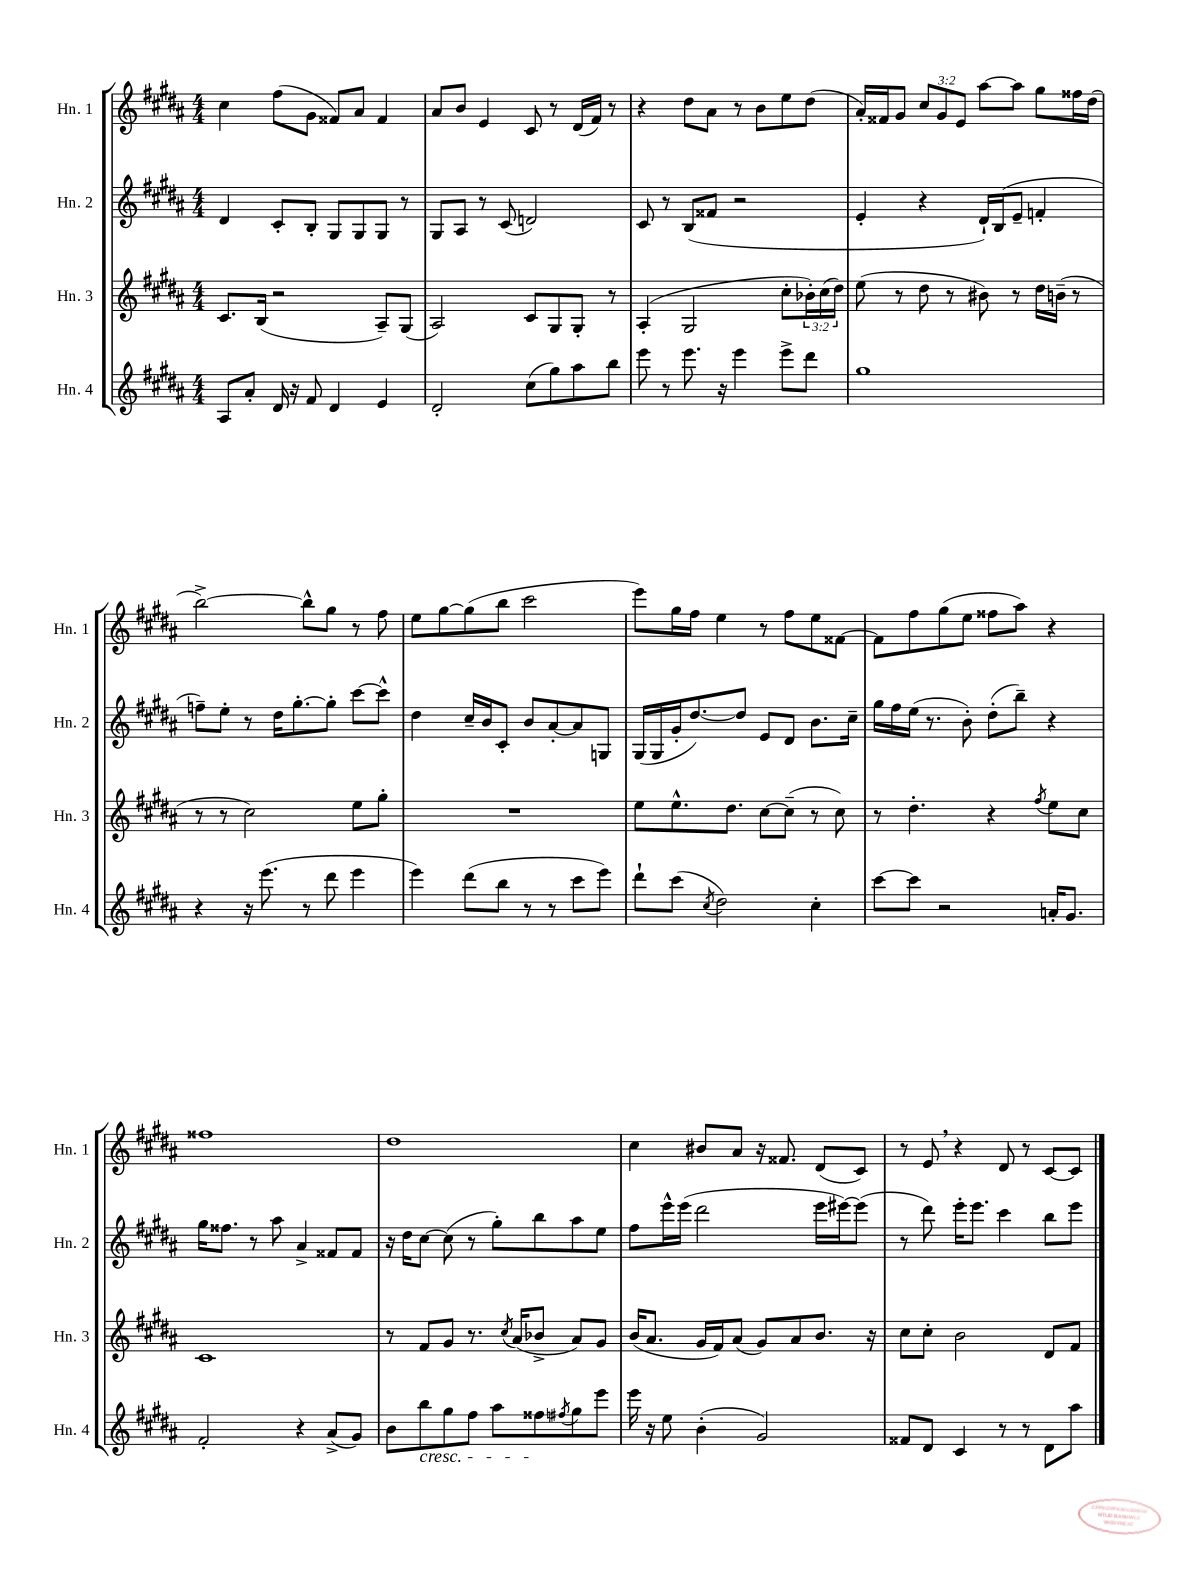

**kern	**kern	**kern	**kern
*part4	*part3	*part2	*part1
*staff4	*staff3	*staff2	*staff1
*I"Hn. 4	*I"Hn. 3	*I"Hn. 2	*I"Hn. 1
*I'Hn. 4	*I'Hn. 3	*I'Hn. 2	*I'Hn. 1
*clefG2	*clefG2	*clefG2	*clefG2
*k[f#c#g#d#a#]	*k[f#c#g#d#a#]	*k[f#c#g#d#a#]	*k[f#c#g#d#a#]
*M4/4	*M4/4	*M4/4	*M4/4
=21	=21	=21	=21
8A#/L	8.c#/L	4d#/	4cc#\
8a#'/J	.	.	.
.	(16B/Jk	.	.
16d#/	2r	8c#'/L	(8ff#\L
16r	.	.	.
8f#/	.	8B'/J	8g#\J
4d#/	.	8G#/L	8f##X/L)
.	.	8G#/	8a#/J
4e/	8A#~/L)	8G#/J	4f##/
.	(8G#/J	8r	.
=22	=22	=22	=22
2d#'/	2A#/)	8G#/L	8a#/L
.	.	8A#/J	8b/J
.	.	8r	4e/
.	.	(8c#/	.
(8cc#\L	8c#/L	2dn/)	8c#/
8gg#\)	8G#/	.	8r
8aa#\	8G#'/J	.	(16d#/LL
.	.	.	16f#/JJ)
8bb\J	8r	.	8r
=23	=23	=23	=23
8eee\	(4A#'/	8c#/	4r
8r	.	8r	.
8.eee\	2G#/	(8B/L	8dd#\L
.	.	8f##X/J	8a#\J
16r	.	.	.
4eee\	.	2r	8r
.	.	.	8b\L
8eee^\L	8cc#'\L	.	8ee\
8ddd#\J	24b-X'\L)	.	(8dd#\J
.	(24cc#\	.	.
.	24dd#\JJ)	.	.
=24	=24	=24	=24
1gg#	(8ee\	4e'/	16a#'/LL)
.	.	.	16f##X/J
.	8r	.	8g#/J
.	8dd#\	4r	12cc#/L
.	.	.	12g#/
.	8r	.	.
.	.	.	12e/J
.	8b#X\)	16d#`/LL)	[8aa#\L
.	.	(16B/J	.
.	8r	8e~/J	8aa#\J]
.	16dd#\LL	4fn'/	8gg#\L
.	(16bn~\JJ	.	.
.	8r	.	16ff##X\L
.	.	.	(16dd#\JJ
!!LO:LB:g=z
=25	=25	=25	=25
4r	8r	8ffn~\L)	[2bb^\)
.	8r	8ee'\J	.
16r	2cc#\)	8r	.
(8.eee\	.	.	.
.	.	16dd#\KL	.
.	.	[8.gg#'\	.
8r	.	.	8bb^^\L]
8ddd#\	.	8gg#'\J]	8gg#\J
4eee\	8ee\L	[8ccc#\L	8r
.	8gg#'\J	8ccc#^^\J]	8ff#\
=26	=26	=26	=26
4eee\)	1r	4dd#\	8ee\L
.	.	.	[8gg#\
(8ddd#\L	.	16cc#~/LL	(8gg#\]
.	.	16b/J	.
8bb\J	.	8c#'/J	8bb\J
8r	.	8b/L	2ccc#\
8r	.	[8a#'/	.
8ccc#\L	.	8a#/]	.
8eee\J)	.	8Gn/J	.
=27	=27	=27	=27
8ddd#`\L	8ee\L	(16G#/LL	8eee\L)
.	.	16G#/	.
(8ccc#\J	8.ee^^\	16g#'/J	16gg#\L
.	.	[8.dd#/)	16ff#\JJ
8qcc#/	.	.	.
2dd#\)	.	.	4ee\
.	8.dd#\J	.	.
.	.	8dd#/J]	.
.	[8cc#\L	8e/L	8r
.	(8cc#~\J]	8d#/J	8ff#\L
4cc#'\	8r	8.b\L	8ee\
.	8cc#\)	.	[8f##X\J
.	.	16cc#~\Jk	.
=28	=28	=28	=28
[8ccc#\L	8r	16gg#\LL	8f##\L]
.	.	16ff#\	.
8ccc#\J]	4.dd#'\	(16ee\JJ	8ff#\
.	.	8.r	.
2r	.	.	(8gg#\
.	.	8b'\)	8ee\J
.	4r	(8dd#'\L	8ff##X\L
.	.	8bb~\J)	8aa#\J)
.	8qff#/	.	.
16an'/KL	8ee\L	4r	4r
8.g#/J	.	.	.
.	8cc#\J	.	.
!!LO:LB:g=z
=29	=29	=29	=29
2f#'/	1c#	16gg#\KL	1ff##X
.	.	8.ff##X\J	.
.	.	8r	.
.	.	8aa#\	.
4r	.	4a#^/	.
(8a#^/L	.	8f##X/L	.
8g#/J)	.	8f##/J	.
=30	=30	=30	=30
8b\L	8r	16r	1dd#
.	.	16dd#\KL	.
!LO:TX:b:i:t=cresc.	!	!	!
8bb\	8f#/L	[8cc#\J	.
8gg#\	8g#/J	(8cc#\]	.
8ff#\J	8.r	8r	.
8aa#\L	.	8gg#'\L)	.
.	8qcc#/	.	.
.	(16a#/KL	.	.
8ff##X\	8b-X^/J	8bb\	.
8qff#X/	.	.	.
8gg#\	8a#/L)	8aa#\	.
8eee\J	8g#/J	8ee\J	.
=31	=31	=31	=31
16eee\	(16b/KL	8ff#\L	4cc#\
16r	8.a#/J	.	.
8ee\	.	16eee^^\L	.
.	.	(16eee\JJ	.
(4b'\	16g#/LL	2ddd#\	8b#X/L
.	16f#/J)	.	.
.	(8a#/J	.	8a#/J
2g#/)	8g#/L)	.	16r
.	.	.	8.f##X/
.	8a#/	.	.
.	8.b/J	16eee\LL	(8d#/L
.	.	[16eee#X\J)	.
.	.	(8eee#\J]	8c#/J)
.	16r	.	.
=32	=32	=32	=32
8f##X/L	8cc#\L	8r	8r
8d#/J	8cc#'\J	8ddd#\)	8e,/
4c#/	2b\	16eee'\KL	4r
.	.	8.eee\J	.
8r	.	4ccc#\	8d#/
8r	.	.	8r
8d#\L	8d#/L	8bb\L	[8c#/L
8aa#\J	8f#/J	8eee\J	8c#/J]
==	==	==	==
*-	*-	*-	*-
